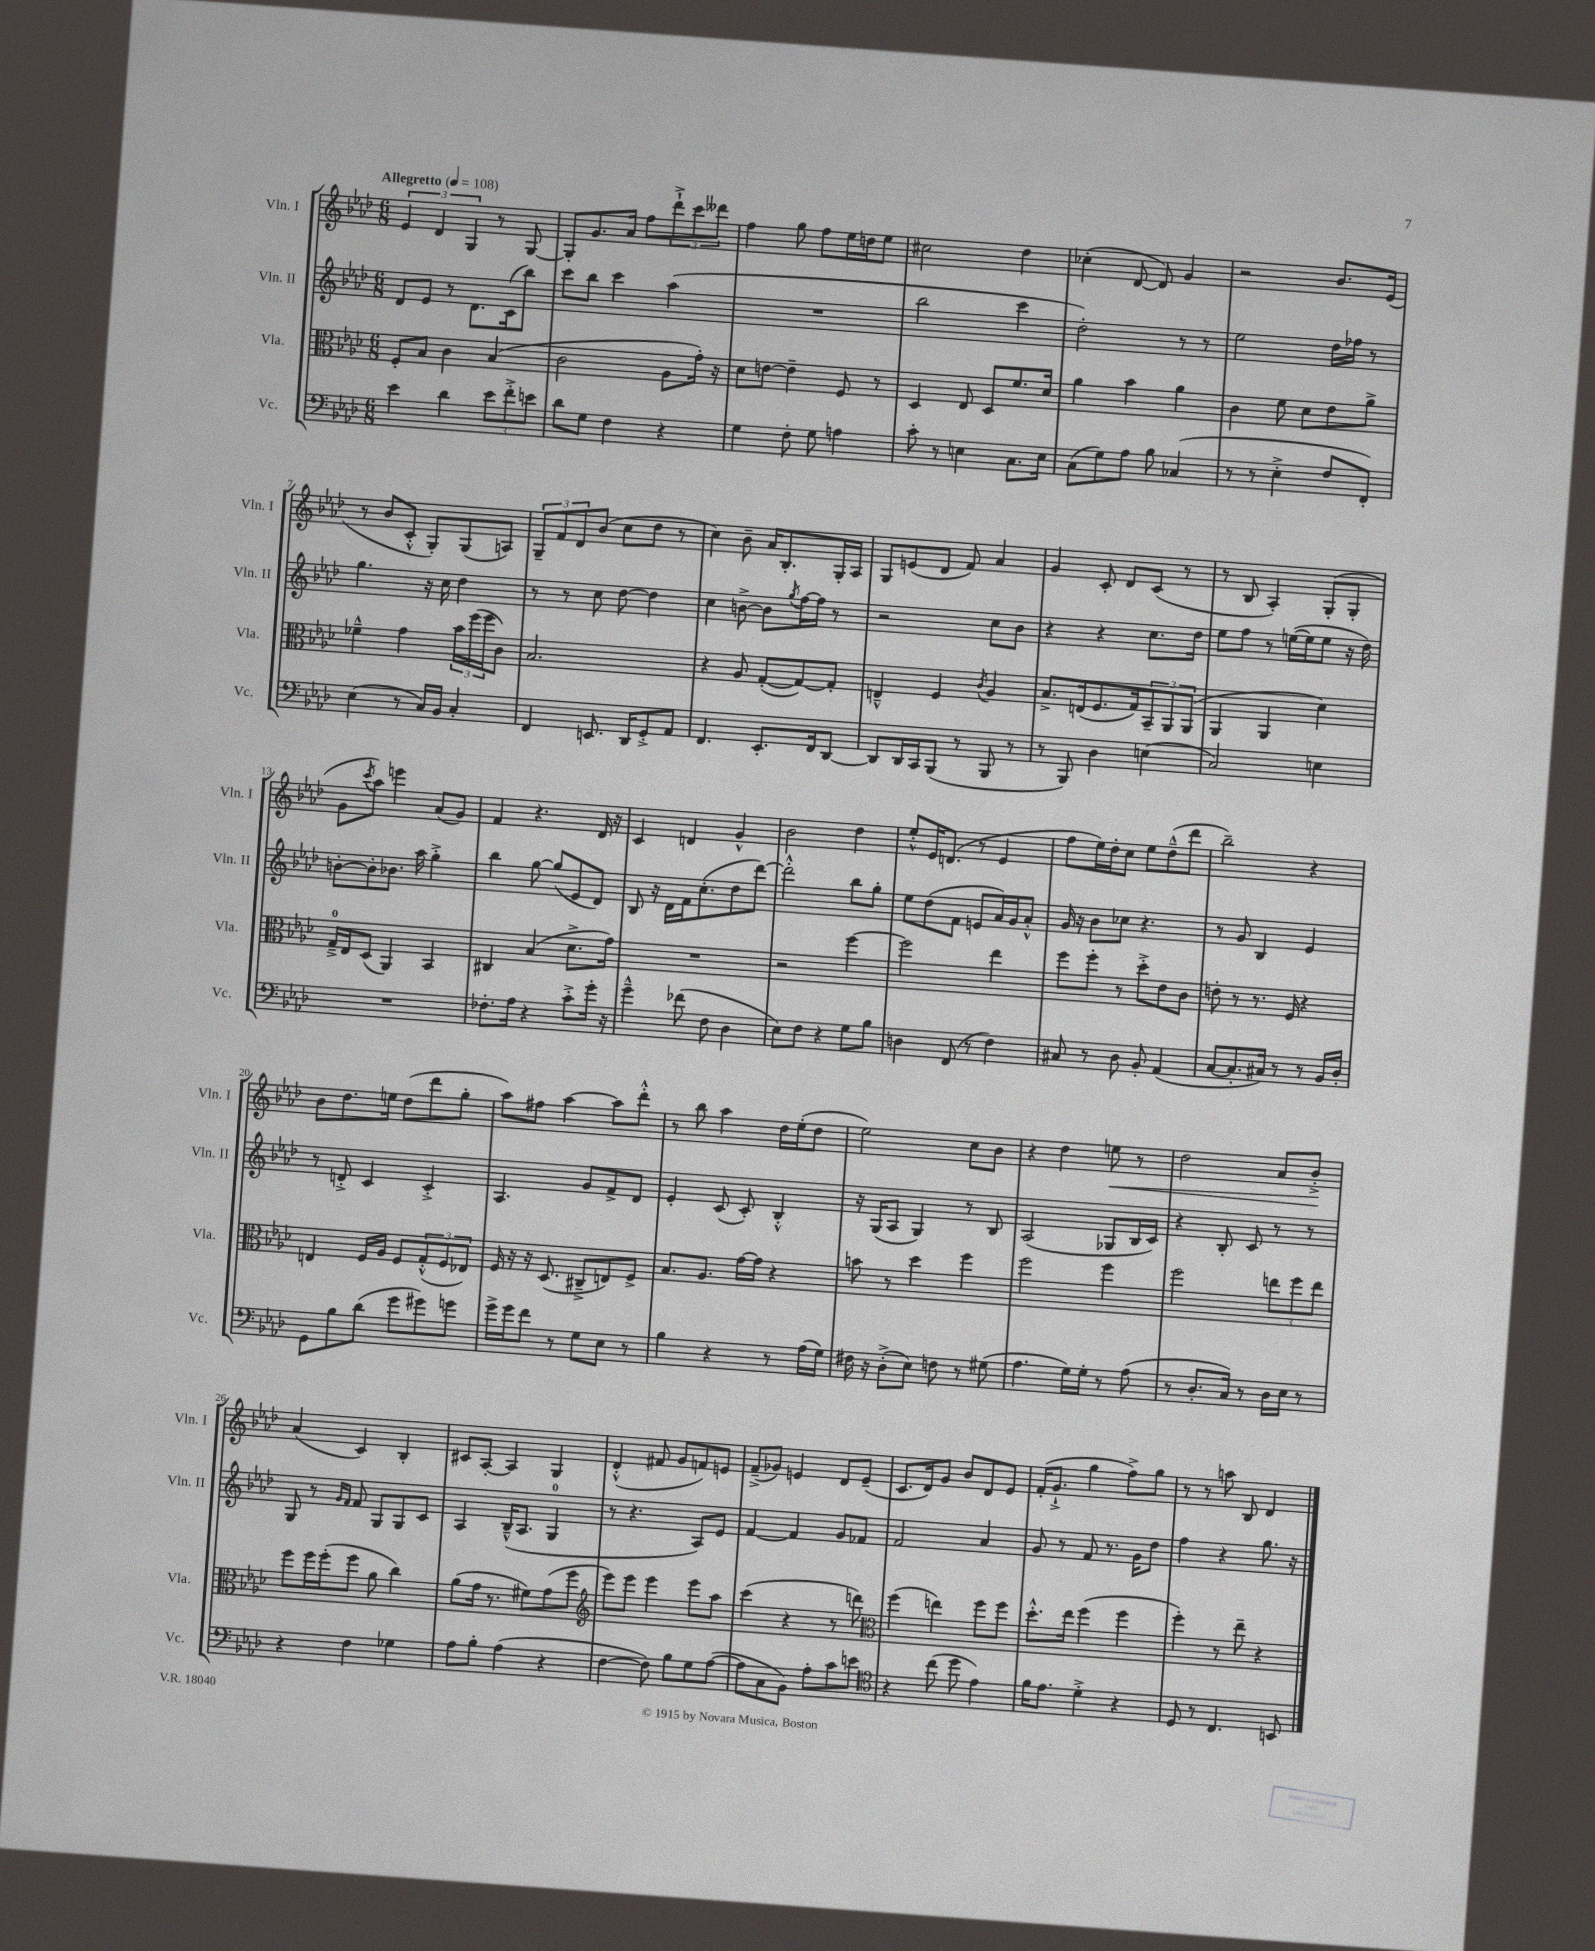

**kern	**kern	**kern	**kern	**dynam
*part4	*part3	*part2	*part1	*part1
*staff4	*staff3	*staff2	*staff1	*staff1
*I"Vc.	*I"Vla.	*I"Vln. II	*I"Vln. I	*
*I'Vc.	*I'Vla.	*I'Vln. II	*I'Vln. I	*
*clefF4	*clefC3	*clefG2	*clefG2	*
*k[b-e-a-d-]	*k[b-e-a-d-]	*k[b-e-a-d-]	*k[b-e-a-d-]	*
*M6/8	*M6/8	*M6/8	*M6/8	*
*MM108	*MM108	*MM108	*MM108	*
=1	=1	=1	=1	=1
!	!	!	!LO:TX:a:B:t=Allegretto	!
4e-\	8F'/L	8d-/L	6e-/	.
.	8B-/J	8e-/J	.	.
.	.	.	6d-/	.
4d-\	4c\	8r	.	.
.	.	.	6G/	.
.	.	8.d-\L	.	.
12e-\L	(4B-/	.	8r	.
.	.	(16c\k	.	.
12f'^\	.	.	.	.
.	.	8bb-\J)	[8G/	.
12en\J	.	.	.	.
=2	=2	=2	=2	=2
8d-\L	2c\	8ccc\L	8G'/L]	.
8G\J	.	8bb-\J	8.g/	.
4F\	.	4ccc\	.	.
.	.	.	16a-/Jk	.
.	.	.	8ff\L	.
4r	8A-\L	(4aa-\	12ddd-`^\	.
.	.	.	12ccc\	.
.	16g'\Jk)	.	.	.
.	.	.	12ddd--X\J	.
.	16r	.	.	.
=3	=3	=3	=3	=3
4G\	8d-\L	2.r	4ff\	.
.	[8en\J	.	.	.
8F'\	4e~\]	.	8gg\	.
8G\	.	.	8ff\L	.
4An\	8F/	.	16ee-\L	.
.	.	.	16ddn\J	.
.	8r	.	8ee-\J	.
=4	=4	=4	=4	=4
8c'\	4D-/	2bb-\	2cc#X\	.
8r	.	.	.	.
4En\	8E-/	.	.	.
.	8D-/L	.	.	.
8.C\L	8.f/	4ccc\	4dd-\	.
16E\Jk	16d-/Jk	.	.	.
=5	=5	=5	=5	=5
(8C\L	4a-\	2dd-'\)	(4cc-X'\	.
8G\)	.	.	.	.
8A-\J	4b-\	.	[8d-/	.
8B-\	.	.	8d-/])	.
(4C-X/	4a-\	8r	4g/	.
.	.	8r	.	.
=6	=6	=6	=6	=6
8r	4c\	2ee-\	2r	.
8r	.	.	.	.
4E-'^\	8f\	.	.	.
.	8d-\L	.	.	.
8F/L	8e-\	16dd-\LL	8.b-/L	.
.	.	16ff-X\JJ	.	.
8FF'/J)	8a-^\J	8r	.	.
.	.	.	(16e-/Jk	.
!!LO:LB:g=z
=7	=7	=7	=7	=7
(4E-\	4f-X~^^\	4.gg\	8r	.
.	.	.	8b-/L	.
8r	4g\	.	8c'^^/J	.
16C/LL)	.	16r	8G'/L)	.
16BB-/JJ	.	16cc\	.	.
4C'/	24b-\LL	4dd-\	(8G/	.
.	(24ff\	.	.	.
.	24ff\J	.	.	.
.	8c\J)	.	8An/J)	.
=8	=8	=8	=8	=8
4FF/	2.B-/	8r	12G~/L	.
.	.	.	12f/	.
.	.	8r	.	.
.	.	.	12d-/	.
8.EEn/	.	8cc\	(8b-/J	.
.	.	[8dd-\	8cc\L	.
16DD-/KL	.	.	.	.
8GG'^/	.	4dd-\]	8dd-\J	.
8AA-/J	.	.	8r	.
=9	=9	=9	=9	=9
4.FF/	4r	4cc\	4cc\)	.
.	8A-/	[8bn^\	8b-~\	.
8.EE-'/L	([8G'/L	8b\L]	16a-/KL	.
.	.	.	8.B-'/	.
.	.	8qgg/	.	.
.	8G/_)	[16ff\L	.	.
16FF/k	.	16ff\JJ]	.	.
[8DD-/J	8G'/J]	8r	16G'/L	.
.	.	.	16A-/JJ	.
=10	=10	=10	=10	=10
8DD-/L]	4En~^^/	2r	8G/L	.
16DD-/L	.	.	(8en/	.
16CC/J	.	.	.	.
(8BBB-/J	4F/	.	8d-/J	.
8r	.	.	8f/)	.
.	8qc/	.	.	.
8BBB-/	4A-/	8cc\L	4a-/	.
8r	.	8b-\J	.	.
=11	=11	=11	=11	=11
8r	8.B-^/L	4r	4g/	.
8BBB-/)	.	.	.	.
.	(16En/k	.	.	.
4D-\	8.F/	4r	8c'/	.
.	.	.	8d-/L	.
.	16G/k)	.	.	.
(4En\	12BB-~/	8.cc\L	(8c/J	.
.	12AA-/	.	.	.
.	.	.	8r	.
.	(12AA-/J	.	.	.
.	.	16dd-\Jk	.	.
=12	=12	=12	=12	=12
2C/)	4AA-/	8ee-\L	8r	.
.	.	8ff\J	8B-/	.
.	4AA-/	8r	4A-'/)	.
.	.	([16een\LL	.	.
.	.	16ee\J]	.	.
4En\	4d-\)	8ee\J	(8G'/L	.
.	.	16r	8G'/J	.
.	.	16dd-\)	.	.
!!LO:LB:g=z
=13	=13	=13	=13	=13
2.r	16G~^/LL	[8bn'\L	8g\L	.
.	16E-/J	.	.	.
.	.	.	8qccc/	.
.	(8D-/J	8b'\]	8aa-\J)	.
.	4AA-/)	8.b-X\J	4eeen\	.
.	.	16aa-\	.	.
.	4BB-/	4gg'^\	(8a-/L	.
.	.	.	8g/J)	.
=14	=14	=14	=14	=14
8.F-X'\L	4C#X/	4bb-\	4f/	.
16A-\Jk	.	.	.	.
4r	(4B-/	[8gg\	4.r	.
.	.	(8gg/L]	.	.
8c'^\L	8.d-^\L	8e-/	.	.
16g'\Jk	.	8d-/J)	16d-/	.
16r	16g\Jk)	.	16r	.
=15	=15	=15	=15	=15
4g~^^\	2.r	8B-/	4c/	.
.	.	16r	.	.
.	.	16d-\LL	.	.
(8f-X\	.	16f\J	4dn/	.
.	.	(8.cc'\	.	.
8F\	.	.	.	.
4D-\	.	8dd-\	4g^^/	.
.	.	[8ddd-\J)	.	.
=16	=16	=16	=16	=16
8E-\L)	2r	2ddd-'^^\]	2b-\	.
8F\J	.	.	.	.
4r	.	.	.	.
8G\L	[4ff\	8bb-\L	4dd-\	.
8B-\J	.	8gg'\J	.	.
=17	=17	=17	=17	=17
4Dn\	2ff\]	8ee-\L	8ee-'^^/L	.
.	.	(8dd-\	16e-/K	.
.	.	.	(8.dn/J	.
(8FF/	.	8f\J	.	.
8r	.	8en/L	8r	.
4F\)	4ee-\	16a-/L)	4e-/	.
.	.	16g/J	.	.
.	.	8a-'^^/J	.	.
=18	=18	=18	=18	=18
8C#X/	8ff\L	16g/	8ff\L	.
.	.	16r	.	.
8r	8ff'\J	8b-\L	16ee-\L)	.
.	.	.	16dd-'\J	.
8D-\	8r	8cc-X\J	8cc\J	.
8BB-'/	8dd-'^\L	4.r	8ee-\L	.
(4AA-/	8e-\	.	(8dd-~^^\	.
.	8c\J	.	8ddd-\J	.
=19	=19	=19	=19	=19
[8C/L	8en'\	8r	2bb-~\)	.
8.C'/]	8r	8g/	.	.
.	8.r	4B-/	.	.
16C#X/Jk)	.	.	.	.
8r	.	.	.	.
.	16F/	.	.	.
8r	4r	4e-/	4r	.
16BB-/LL	.	.	.	.
16D-'/JJ	.	.	.	.
!!LO:LB:g=z
=20	=20	=20	=20	=20
8GG\L	4En/	8r	8b-\L	.
8B-\	.	8dn'^/	8.dd-\	.
(8d-\J	16F/LL	4c/	.	.
.	16A-/JJ	.	16een\Jk	.
8g\L	8F/L	.	(8dd-\L	.
8g#X\)	(12G'^^/	4c'^/	8ddd-\	.
.	12F/	.	.	.
8gn\J	.	.	8gg'\J	.
.	12E-X/J)	.	.	.
=21	=21	=21	=21	=21
16g^\LL	16F/	4.A-/	8aa-\L)	.
16g\J	16r	.	.	.
8f\J	16r	.	8ff#X\J	.
.	(8.D-/	.	.	.
8r	.	.	[4aa-\	.
8G\L	8C#X~^/L	8g/L	.	.
8E-\J	8En/)	8f^/	8aa-\L]	.
8r	8F^/J	8d-/J	8ddd-'^^\J	.
=22	=22	=22	=22	=22
4B-\	8.B-/L	4e-'/	8r	.
.	.	.	8bb-\	.
.	8.A-/J	.	.	.
4r	.	(8c/	4aa-\	.
.	[16g\LL	8c'/)	.	.
.	16g\JJ]	.	.	.
8r	4r	4B-'^^/	16dd-\LL	.
.	.	.	(16ee-'\J	.
(16A-\LL	.	.	8dd-\J	.
16G\JJ)	.	.	.	.
=23	=23	=23	=23	=23
16F#X\	8bn\	16r	2ee-\)	.
16r	.	(16G/KL	.	.
(8D-'^\L	8r	8A-/J	.	.
8E-\J)	4dd-\	4G/)	.	.
8Fn\	.	.	.	.
8r	4ff\	8r	8cc\L	.
(8G#X\	.	8B-/	8b-\J	.
=24	=24	=24	=24	=24
4.A-\	2ff\	(2A-/	4r	.
.	.	.	4dd-\	.
16G\LL)	.	.	.	.
16G'\JJ	.	.	.	.
!	!	!	!	!LO:HP:b
8r	4ff\	8G-X/L	8een\	<
(8A-\	.	16B-/L	8r	.
.	.	16c/JJ)	.	.
=25	=25	=25	=25	=25
8r	2ff\	4r	2dd-\	.
8.D-'/L	.	.	.	.
.	.	8B-'/	.	.
16C/Jk)	.	.	.	.
8r	.	8c/	.	.
16D-\LL	12een\L	8r	8a-/L	.
16E-\JJ	.	.	.	.
.	12ff\	.	.	.
8r	.	8r	8b-'^/J	.
.	12ee\J	.	.	.
.	.	.	.	[
!!LO:LB:g=z
=26	=26	=26	=26	=26
4r	8ff\L	8G/	(4a-/	.
.	16ff\L	8r	.	.
.	(16ff'\J	.	.	.
.	.	16qqg/LL	.	.
.	.	16qqf/JJ	.	.
4F\	8ff\J	8f/	4c/)	.
.	8a-\	8G/L	.	.
4G-X\	4cc\)	8G/	4B-'/	.
.	.	8c/J	.	.
=27	=27	=27	=27	=27
8A-\L	(8a-\L	4A-/	8c#X/L	.
8B-'\J	16g\Jk	.	[8A-'/J	.
.	8.r	.	.	.
(4A-\	.	(16B-~^^/KL	4A-/]	.
.	.	8.A-/J	.	.
.	8f#X\L)	.	.	.
4r	(8g\	4G/	4G/	.
.	8ff\J	.	.	.
=28	=28	=28	=28	=28
*	*clefG2	*	*	*
[4F\	8eee-\L)	8r	(4d-'^^/	.
.	8eee-\J	4.r	.	.
8F\])	4eee-\	.	8f#X/	.
8B-\L	.	.	8g/L	.
8G\	8eee-\L	8A-/L)	8fn/)	.
([8A-\J	8aa-\J	8e-/J	8en/J	.
=29	=29	=29	=29	=29
8A-\L]	(4ccc\	[4f/	(8f~^/L	.
8C\	.	.	8g-X/J)	.
8BB-\J)	4r	4f/]	4en/	.
8A-'\L	.	.	.	.
8c\	8r	8g/L	8d-/L	.
8en\J	8dddn\)	8f-X/J	(8e~/J	.
=30	=30	=30	=30	=30
*clefC4	*clefC3	*	*	*
4r	(4ff\	2f/	8.c/L	.
.	.	.	16d-/k)	.
(8cc\	4een\)	.	8g/J	.
8dd-\	.	.	8b-/L	.
4e-\)	8ff\L	4a-/	8d-/	.
.	8ff\J	.	8e-/J	.
=31	=31	=31	=31	=31
16f\KL	8.dd-'^^\L	8g/	(16f'/KL	.
8.e-\J	.	.	8.g`^/J	.
.	.	8r	.	.
.	16ee-\Jk	.	.	.
4d-'^\	(4ff\	8f/	4gg\	.
.	.	8.r	.	.
4r	4ff\	.	8ff^\L)	.
.	.	16g\KL	.	.
.	.	8dd-\J	8gg\J	.
=32	=32	=32	=32	=32
8D-/	4ff'\)	4ff\	8r	.
8r	.	.	8r	.
4.C/	8r	4r	8aan\	.
.	8ee-~\	.	8B-/	.
.	4r	8.gg\	4d-/	.
8BBn/	.	.	.	.
.	.	16r	.	.
==	==	==	==	==
*-	*-	*-	*-	*-
